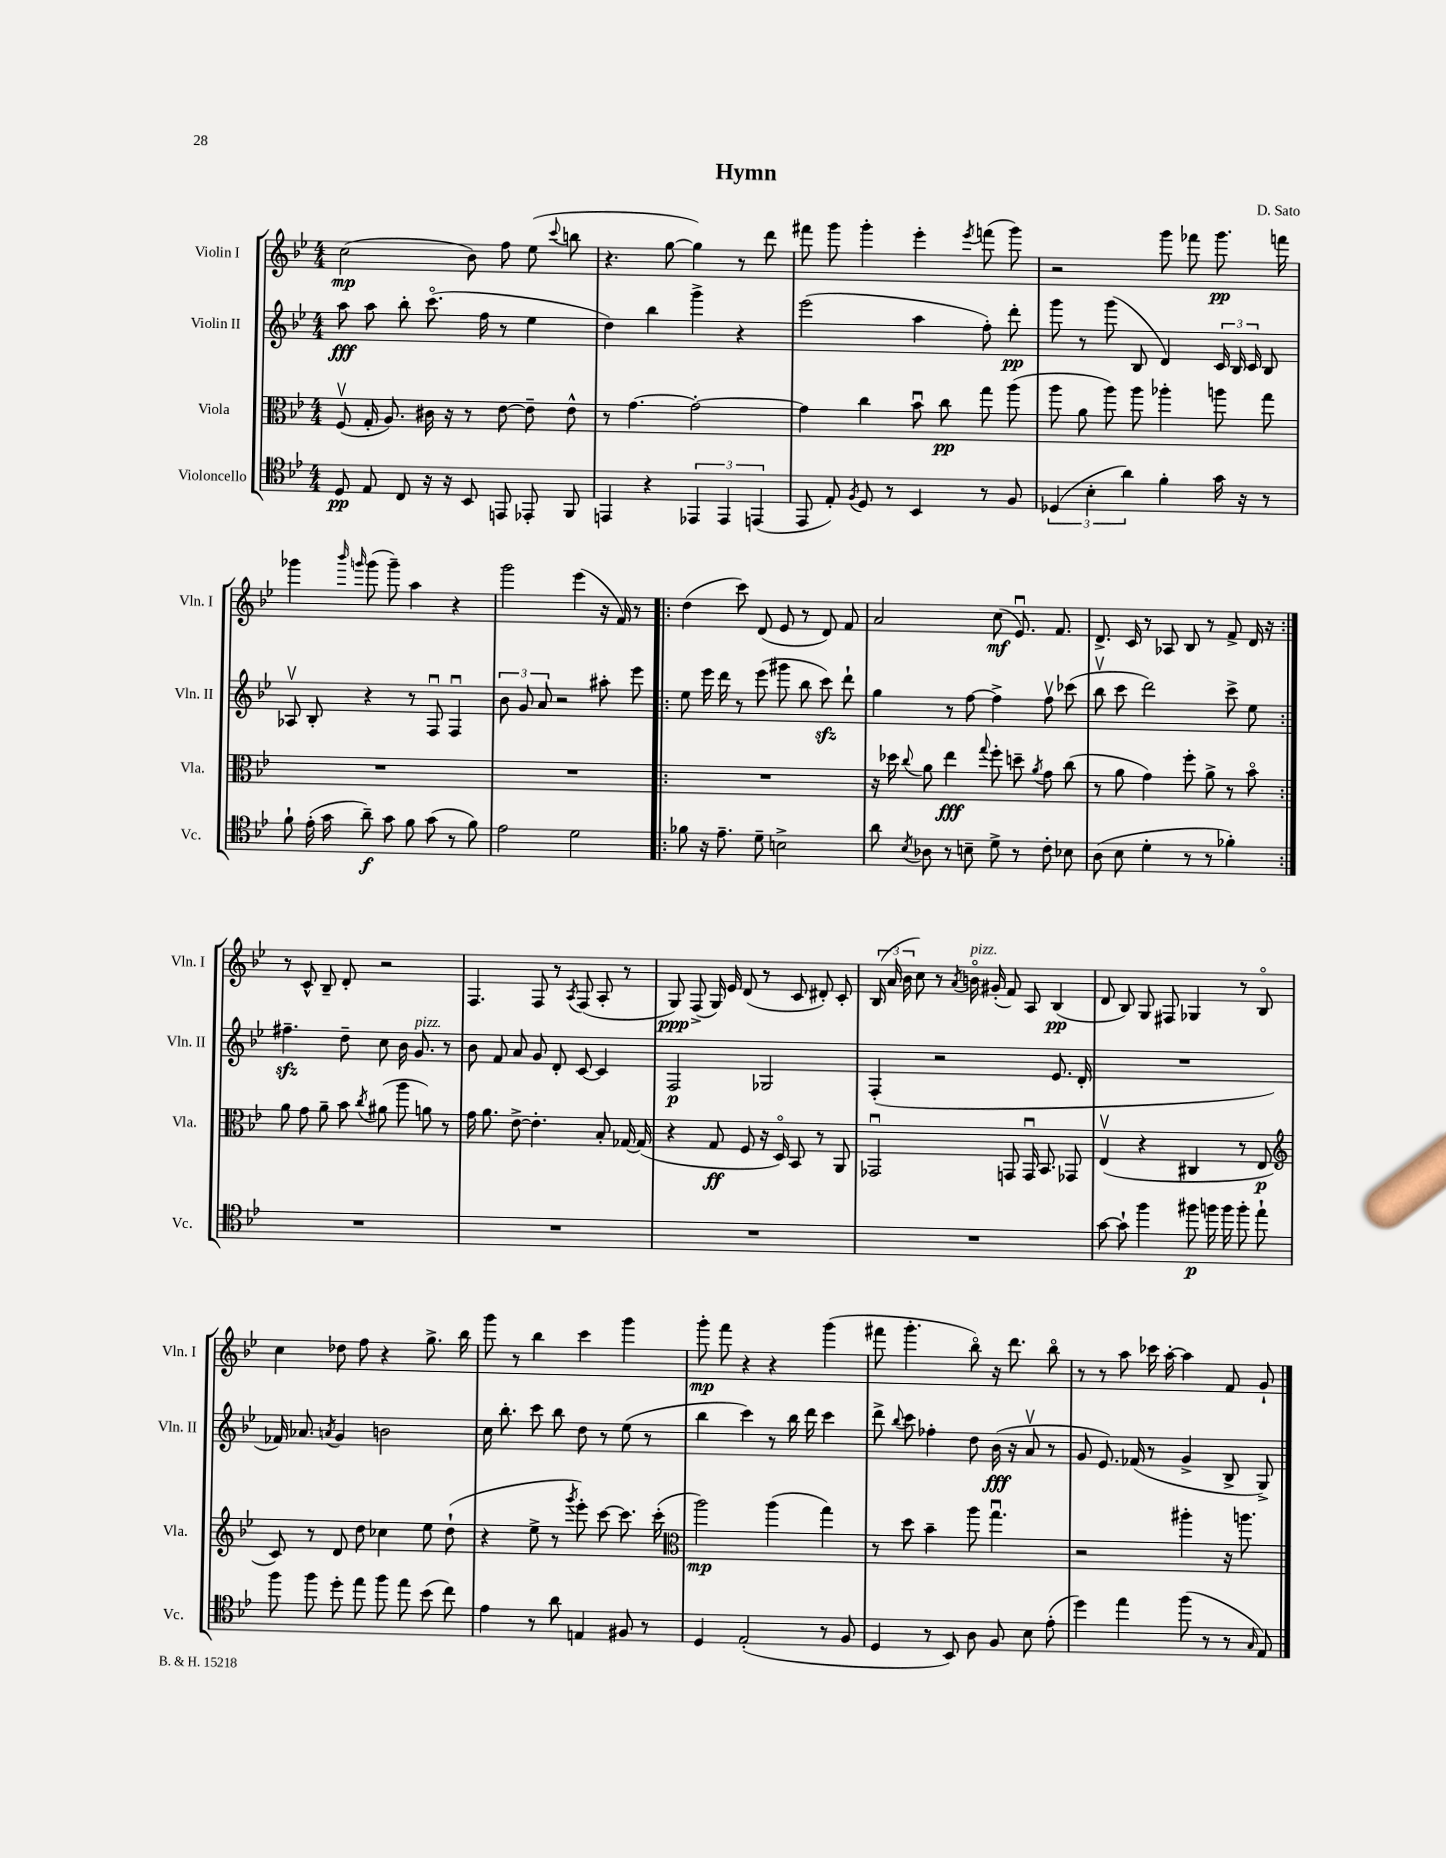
\header { title = "Hymn" composer = "D. Sato" }
<<
\new StaffGroup <<
\new Staff = "s0" \with { instrumentName = "Violin I" shortInstrumentName = "Vln. I" } {
    \clef treble \key bes \major \numericTimeSignature \time 4/4
    \autoBeamOff c''2\mp( bes'8) f''8 ees''8( \appoggiatura { c'''8 } b''8 |
    r4. g''8~ g''4) r8 d'''8 |
    fis'''8 g'''8 g'''4-. ees'''4-. \acciaccatura { ees'''8 } f'''8( g'''8) |
    r2 g'''8 fes'''8 g'''8.\pp f'''16 |
    ges'''4 \grace { bes'''16 g'''16 } g'''8( g'''8--) a''4 r4 |
    g'''2 ees'''4( r16 f'16) r8 |
    \repeat volta 2 { d''4( c'''8) d'8( ees'8 r8 d'8) f'8 |
    a'2 c''8\mf( ees'8.\downbow) f'8. |
    d'8.-> c'16 r8 aes8 bes8 r8 f'8-> d'16 r16 | }
    r8 c'8-^ bes8-- d'8-. r2 |
    f4. f8 r8 \acciaccatura { a8 } f8( a8-. r8 |
    g8\ppp) f8->( g16) ees'16 d'8( r8 c'8 dis'8-.) c'8-. |
    \tuplet 3/2 { bes16( a'16 bes'16 } c''8) r8 \acciaccatura { a'8 } b'16\flageolet^\markup { \italic "pizz." } gis'16-.( f'8) a8 bes4\pp( |
    d'8 bes8) g8 fis8 ges4 r8 bes8\flageolet |
    c''4 des''8 f''8 r4 g''8.-> bes''16 |
    g'''8 r8 bes''4 c'''4 g'''4 |
    g'''8-.\mp f'''8 r4 r4 g'''4( |
    fis'''8 g'''4.-. bes''8\flageolet) r16 d'''8. bes''8\flageolet |
    r8 r8 a''8 ces'''16 a''16~-. a''4 f'8 g'8-! \bar "|." |
}
\new Staff = "s1" \with { instrumentName = "Violin II" shortInstrumentName = "Vln. II" } {
    \clef treble \key bes \major \numericTimeSignature \time 4/4
    \autoBeamOff a''8\fff a''8 bes''8-. c'''8.\flageolet( f''16 r8 ees''4 |
    d''4) bes''4 g'''4-> r4 |
    ees'''2( a''4 f''8-.) d'''8-.\pp |
    g'''8 r8 g'''8( bes8 d'4) \tuplet 3/2 { c'16 bes16 c'16 } bes8 |
    aes8\upbow bes8-. r4 r8 f8\downbow f4\downbow |
    \tuplet 3/2 { bes'8 g'8 a'8 } r2 ais''8-. ees'''8 |
    \repeat volta 2 { ees''8 ees'''16 d'''16 r8 ees'''8( gis'''8 bes''8 c'''8\sfz) d'''8-! |
    g''4 r8 f''8~ f''4-> f''8\upbow ces'''8( |
    bes''8\upbow c'''8 d'''2) c'''8-> ees''8 | }
    fis''4.--\sfz d''8-- c''8 bes'16 g'8.^\markup { \italic "pizz." } r8 |
    bes'8 f'8 a'8 g'8 d'8-. c'8~ c'4 |
    f2\p ges2 |
    f4-.( r2 ees'8. d'16-. |
    R1 |
    fes'16) aes'8. \acciaccatura { a'8 } g'4 b'2 |
    c''16 bes''8.-. c'''8 bes''8 d''8 r8 ees''8( r8 |
    bes''4 c'''4) r8 bes''16 d'''16 c'''4 |
    d'''8-> \appoggiatura { bes''8 } c'''8 fes''4-. d''8 bes'16\fff( r16 a'8\upbow r8 |
    g'8 ees'8.) fes'16( r8 g'4-> bes8-> g8->) \bar "|." |
}
\new Staff = "s2" \with { instrumentName = "Viola" shortInstrumentName = "Vla." } {
    \clef alto \key bes \major \numericTimeSignature \time 4/4
    \autoBeamOff f8\upbow( g16-. a8.) cis'16 r16 r8 ees'8~ ees'8-- ees'8-^ |
    r8 g'4.~ g'2~-. |
    g'4 c''4 bes'8\downbow c''8\pp g''8 a''8( |
    a''8 a'8 a''8) a''8 aes''4-. a''8 g''8 |
    R1 |
    R1 |
    \repeat volta 2 { R1 |
    r16 des''16 \appoggiatura { c''8 } a'8 ees''4\fff \appoggiatura { g''8 } f''8-. d''8-- \acciaccatura { a'8 } g'8 c''8( |
    r8 a'8 g'4) f''8-. a'8-> r8 bes'8\flageolet | }
    a'8 g'8 a'8-- bes'8 \acciaccatura { c''8 } ais'8( a''8 a'8) r8 |
    g'16 a'8. ees'8~-> ees'4.-. bes8-. ges16~ ges16( |
    r4 g8\ff f8 r16 d16\flageolet) bes,8 r8 a,8 |
    ges,2\downbow g,8 g,16\downbow bes,8. ges,8 |
    ees4\upbow( r4 cis4 r8 ees8\p |
    \clef treble c'8) r8 d'8 d''8 ces''4 ees''8 d''8-!( |
    r4 ees''8-> r8 \acciaccatura { g'''8 } ees'''8-.) c'''8~ c'''8. c'''16-.( |
    \clef alto a''2\mp) a''4( g''4) |
    r8 d''8 bes'4-- a''8 g''4.\downbow |
    r2 ais''4-. r16 a''8. \bar "|." |
}
\new Staff = "s3" \with { instrumentName = "Violoncello" shortInstrumentName = "Vc." } {
    \clef tenor \key bes \major \numericTimeSignature \time 4/4
    \autoBeamOff d8\pp ees8 c8 r16 r16 bes,8 e,8 ees,8-. f,8 |
    e,4 r4 \tuplet 3/2 { ees,4 ees,4 e,4( } |
    ees,8 ees8-.) \acciaccatura { f8 } d8 r8 bes,4 r8 f8 |
    \tuplet 3/2 { des4( bes4-. a'4) } f'4-. g'16 r16 r8 |
    f'8-! ees'16-.( g'16 a'8--\f) g'8 f'8 g'8( r8 f'8) |
    ees'2 d'2 |
    \repeat volta 2 { fes'8 r16 ees'8.-- d'8-- b2-> |
    a'8 \acciaccatura { bes8 } aes8 r8 b8-- d'8-> r8 c'8-. bes8 |
    a8( bes8 d'4-. r8 r8 fes'4-.) | }
    R1 |
    R1 |
    R1 |
    R1 |
    g'8~ g'8-! f''4 fis''8\p f''16 f''16 f''8-. ees''8-! |
    f''8 f''8 d''8-. ees''8 f''8 ees''8 bes'8( c''8) |
    ees'4 r8 a'8 e4 fis8 r8 |
    d4 ees2-.( r8 f8 |
    d4 r8 bes,8) a8 f8 bes8 ees'8-.( |
    d''4) ees''4 f''8( r8 r8 \grace { g16 } ees8) \bar "|." |
}
>>
>>
\layout { \context { \Score \remove "Bar_number_engraver" } }
